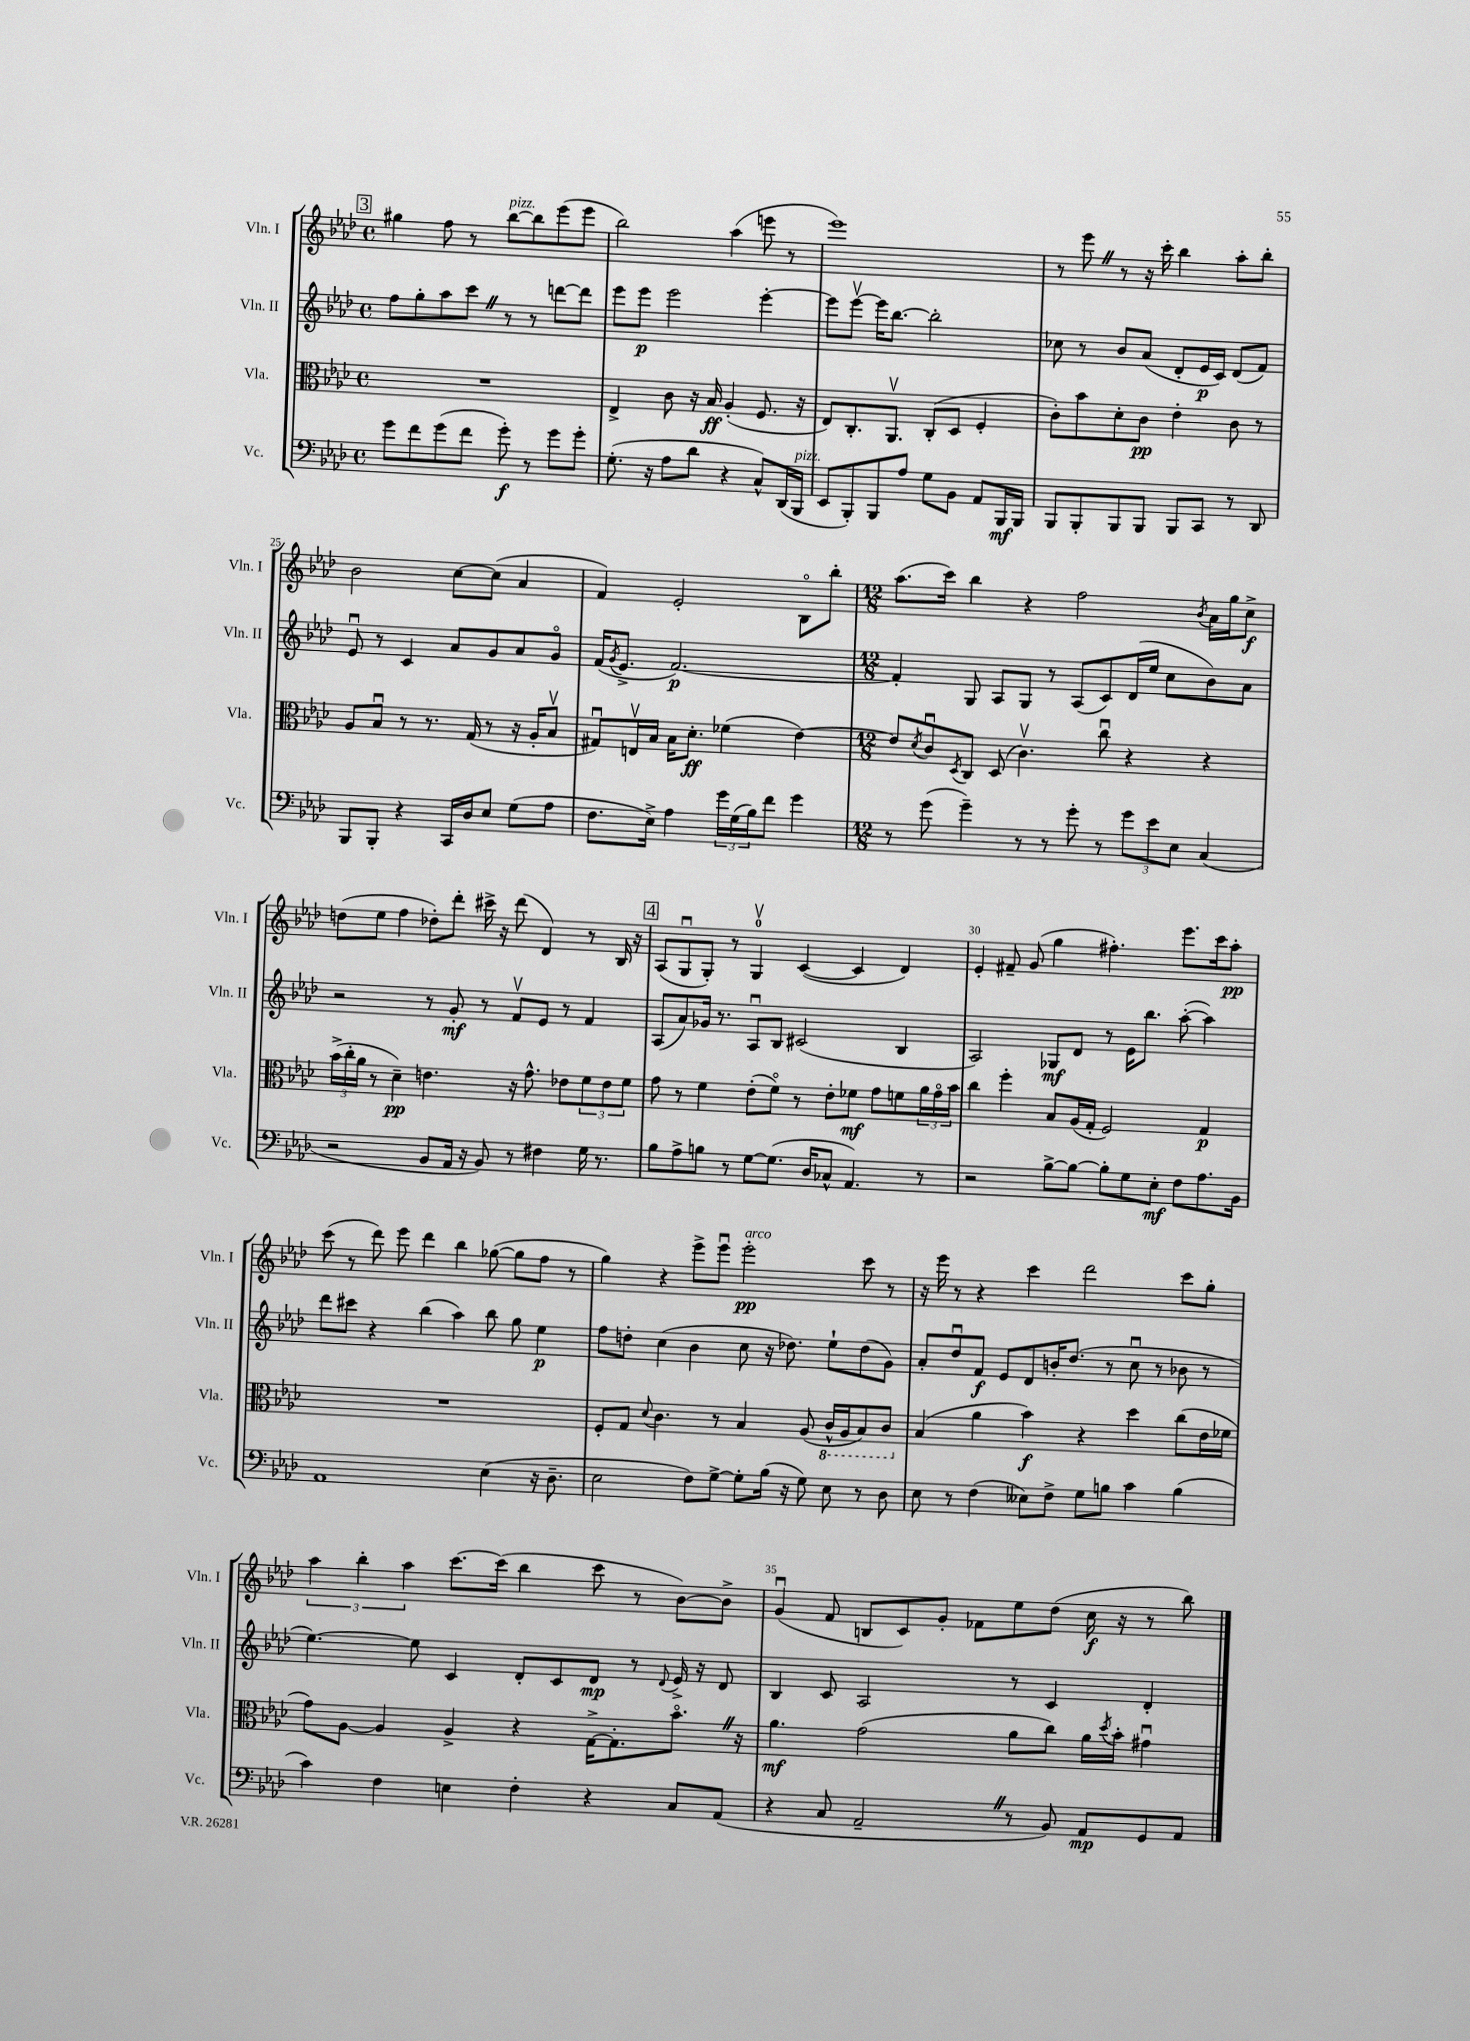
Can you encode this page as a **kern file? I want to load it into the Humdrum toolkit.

**kern	**dynam	**kern	**dynam	**kern	**dynam	**kern	**dynam
*part4	*part4	*part3	*part3	*part2	*part2	*part1	*part1
*staff4	*staff4	*staff3	*staff3	*staff2	*staff2	*staff1	*staff1
*I"Vc.	*	*I"Vla.	*	*I"Vln. II	*	*I"Vln. I	*
*I'Vc.	*	*I'Vla.	*	*I'Vln. II	*	*I'Vln. I	*
*clefF4	*	*clefC3	*	*clefG2	*	*clefG2	*
*k[b-e-a-d-]	*	*k[b-e-a-d-]	*	*k[b-e-a-d-]	*	*k[b-e-a-d-]	*
*M4/4	*	*M4/4	*	*M4/4	*	*M4/4	*
*met(c)	*	*met(c)	*	*met(c)	*	*met(c)	*
!!LO:REH:place=s1:t=3
=21	=21	=21	=21	=21	=21	=21	=21
8g\L	.	1r	.	8ff\L	.	4gg#X\	.
8f\	.	.	.	8gg'\	.	.	.
(8g\	.	.	.	8aa-\	.	8ff\	.
8f\J	.	.	.	8cccZ\J	.	8r	.
!	!	!	!	!	!	!LO:TX:a:i:t=pizz.	!
8g'\)	f	.	.	8r	.	[8bb-\L	.
8r	.	.	.	8r	.	8bb-\]	.
8g\L	.	.	.	[8dddn\L	.	(8eee-\	.
8g'\J	.	.	.	8ddd\J]	.	8eee-\J	.
=22	=22	=22	=22	=22	=22	=22	=22
(8.G'\	.	4E-^/	.	8eee-\L	.	2bb-\)	.
.	.	.	.	8eee-\J	p	.	.
16r	.	.	.	.	.	.	.
8A-\L	.	8c\	.	2eee-\	.	.	.
8d-\J	.	16r	.	.	.	.	.
.	.	16B-/	ff	.	.	.	.
4r	.	(4A-'/	.	.	.	(4aa-\	.
8C^^/L)	.	8.F/	.	[4eee-'\	.	8eeen\	.
(16DD-/L	.	.	.	.	.	8r	.
!LO:TX:a:i:t=pizz.	!	!	!	!	!	!	!
16BBB-/JJ	.	16r	.	.	.	.	.
=23	=23	=23	=23	=23	=23	=23	=23
8EE-/L	.	8E-/L)	.	8eee-\L]	.	1eee-)	.
8BBB-'/)	.	8.C'/	.	[8eee-v\J	.	.	.
8BBB-/	.	.	.	16eee-\KL]	.	.	.
.	.	8.AA-v/J	.	[8.bb-\J	.	.	.
8A-/J	.	.	.	.	.	.	.
8G\L	.	(8C'/L	.	2bb-'\]	.	.	.
8BB-\J	.	8D-/J	.	.	.	.	.
8AA-/L	.	4F'/	.	.	.	.	.
16BBB-/L	mf	.	.	.	.	.	.
16BBB-/JJ	.	.	.	.	.	.	.
=24	=24	=24	=24	=24	=24	=24	=24
8BBB-/L	.	8c'\L)	.	8cc-X\	.	8r	.
8BBB-'/	.	8b-\	.	8r	.	8eee-Z\	.
8BBB-/	.	8d-'\	.	8b-/L	.	8r	.
8BBB-/J	.	8c\J	pp	(8a-/J	.	16r	.
.	.	.	.	.	.	16ccc'\	.
8BBB-/L	.	4e-'\	.	8d-'/L	.	4bb-\	.
8CC/J	.	.	.	16e-/L	p	.	.
.	.	.	.	16c/JJ)	.	.	.
8r	.	8c\	.	(8d-/L	.	8aa-'\L	.
8DD-/	.	8r	.	8f/J)	.	8bb-'\J	.
!!LO:LB:g=z
=25	=25	=25	=25	=25	=25	=25	=25
8BBB-/L	.	8A-/L	.	8e-u/	.	2b-\	.
8BBB-'/J	.	8B-u/J	.	8r	.	.	.
4r	.	8r	.	4c/	.	.	.
.	.	8.r	.	.	.	.	.
16CC/LL	.	.	.	8a-/L	.	[8cc\L	.
16D-/J	.	(16G/	.	.	.	.	.
8E-/J	.	8r	.	8g/	.	(8cc\J]	.
(8G\L	.	16r	.	8a-/	.	4a-/	.
.	.	16A-'/KL	.	.	.	.	.
8A-\J	.	8B-v/J	.	8g/J	.	.	.
=26	=26	=26	=26	=26	=26	=26	=26
8.F\L	.	8G#Xu/L)	.	(16f/KL	.	4f/)	.
.	.	.	.	8qg/	.	.	.
.	.	.	.	8.e-^/J	.	.	.
.	.	16Env/L	.	.	.	.	.
16E-^\Jk)	.	16B-/JJ	.	.	.	.	.
4A-\	.	16B-\KL	.	[2.f/)	p	2e-'/	.
.	.	8.d-'\J	ff	.	.	.	.
24g\LL	.	(4f-X\	.	.	.	.	.
(24G\	.	.	.	.	.	.	.
24B-\J)	.	.	.	.	.	.	.
8f\J	.	.	.	.	.	.	.
4g\	.	[4e-\)	.	.	.	8B-\L	.
.	.	.	.	.	.	8bb-'\J	.
=27	=27	=27	=27	=27	=27	=27	=27
*M12/8	*	*M12/8	*	*M12/8	*	*M12/8	*
8r	.	8e-/L]	.	4f'/]	.	(8.aa-\L	.
.	.	8qd-/	.	.	.	.	.
(8g\	.	8cu/	.	.	.	.	.
.	.	.	.	.	.	16ccc\Jk)	.
.	.	8qD-/	.	.	.	.	.
4g~\)	.	8C/J	.	8G/	.	4bb-\	.
.	.	(8D-/	.	8A-/L	.	.	.
8r	.	4.cv\)	.	8G/J	.	4r	.
8r	.	.	.	8r	.	.	.
8g'\	.	.	.	(8A-/L	.	2ff\	.
8r	.	8ccu\	.	8c/)	.	.	.
12g\L	.	4r	.	(16d-/L	.	.	.
.	.	.	.	16ee-/JJ	.	.	.
12e-\	.	.	.	.	.	.	.
.	.	.	.	8cc\L	.	.	.
12E-\J	.	.	.	.	.	.	.
.	.	.	.	.	.	8qb-/	.
(4C/	.	4r	.	8b-\)	.	16a-\LL	.
.	.	.	.	.	.	16gg\J	.
.	.	.	.	8a-\J	.	8cc^\J	f
!!LO:LB:g=z
=28	=28	=28	=28	=28	=28	=28	=28
2r	.	(24b-^\LL	.	2r	.	(8ddn\L	.
.	.	24cc'\	.	.	.	.	.
.	.	24a-\JJ	.	.	.	.	.
.	.	8r	.	.	.	8ee-\J	.
.	.	4d-~\)	pp	.	.	4ff\	.
8BB-/L	.	4.en\	.	8r	.	8dd-X'\L)	.
16AA-/Jk	.	.	.	8g'/	mf	8ddd-'\J	.
16r	.	.	.	.	.	.	.
8BB-/)	.	.	.	8r	.	16ccc#X^\	.
.	.	.	.	.	.	16r	.
8r	.	16r	.	8fv/L	.	(8ddd-\	.
.	.	8.g^^\	.	.	.	.	.
4F#X\	.	.	.	8e-/J	.	4d-/)	.
.	.	8e-X\L	.	8r	.	.	.
16G\	.	12f\	.	4f/	.	8r	.
8.r	.	.	.	.	.	.	.
.	.	12e-\	.	.	.	.	.
.	.	.	.	.	.	16B-/	.
.	.	12f\J	.	.	.	.	.
.	.	.	.	.	.	16r	.
!!LO:REH:place=s1:t=4
=29	=29	=29	=29	=29	=29	=29	=29
8B-\L	.	8g\	.	(8A-/L	.	(8A-/L	.
8A-^\	.	8r	.	8a-/)	.	8Gu/	.
8Bn\J	.	4f\	.	16g-X/Jk	.	8G'/J)	.
.	.	.	.	8.r	.	.	.
8r	.	.	.	.	.	8r	.
[8G\L	.	(8e-'\L	.	8A-u/L	.	4Gv/	.
(8.G\J]	.	8f\J)	.	8B-/J	.	.	.
.	.	8r	.	(2c#X/	.	([4c/	.
16D-/KL	.	.	.	.	.	.	.
8C-X^^/J	.	8e-'\L	.	.	.	.	.
4.AA-/)	.	8f-X\J	mf	.	.	4c/]	.
.	.	8g\L	.	.	.	.	.
.	.	8fn\	.	4B-/	.	4d-/)	.
8r	.	24a-\L	.	.	.	.	.
.	.	24g\	.	.	.	.	.
.	.	24b-\JJ	.	.	.	.	.
=30	=30	=30	=30	=30	=30	=30	=30
2r	.	4cc\	.	2A-/)	.	4e-'/	.
.	.	4ff'\	.	.	.	8f#X~/	.
.	.	.	.	.	.	(8g/	.
[8B-^\L	.	8B-/L	.	8G-X/L	mf	4gg\	.
8B-\J_	.	(16A-/L	.	8d-/J	.	.	.
.	.	16G'/JJ	.	.	.	.	.
8B-'\L]	.	2F/)	.	8r	.	4.ff#X'\)	.
8G\	.	.	.	16e-\KL	.	.	.
.	.	.	.	8.bb-\J	.	.	.
8E-'\J	mf	.	.	.	.	.	.
8F\L	.	.	.	([8aa-'\	.	8.eee-\L	.
8.A-\	.	4G/	p	4aa-\])	.	.	.
.	.	.	.	.	.	16ccc\k	.
.	.	.	.	.	.	8aa-'\J	pp
16BB-\Jk	.	.	.	.	.	.	.
!!LO:LB:g=z
=31	=31	=31	=31	=31	=31	=31	=31
1AA-	.	1.r	.	8ddd-\L	.	(8ccc\	.
.	.	.	.	8ccc#X\J	.	8r	.
.	.	.	.	4r	.	8ddd-\)	.
.	.	.	.	.	.	8eee-\	.
.	.	.	.	(4bb-\	.	4ddd-\	.
.	.	.	.	4aa-\)	.	4bb-\	.
(4E-\	.	.	.	8bb-\	.	([8gg-X\	.
.	.	.	.	8gg\	.	8gg-\L]	.
16r	.	.	.	4ee-\	p	8ff\J	.
8.D-~\	.	.	.	.	.	.	.
.	.	.	.	.	.	8r	.
=32	=32	=32	=32	=32	=32	=32	=32
2E-\	.	8F'/L	.	8ff\L	.	4gg\)	.
.	.	8G/J	.	8ddn'\J	.	.	.
.	.	8qqd-/	.	.	.	.	.
.	.	4.c\	.	(4cc\	.	4r	.
8F\L)	.	.	.	4b-\	.	8eee-^\L	.
[8G^\J	.	8r	.	.	.	8eee-u\J	.
!	!	!	!	!	!	!LO:TX:a:i:t=arco	!
8G'\L]	.	4B-/	.	8cc\	.	2eee-'\	pp
(16B-\Jk	.	.	.	16r	.	.	.
16r	.	.	.	8.dd-X\)	.	.	.
8G\)	.	(8A-/	.	.	.	.	.
*	*	*8ba	*	*	*	*	*
8E-\	.	16C^^/LL	.	8ee-`\L	.	.	.
.	.	16AA-/J	.	.	.	.	.
8r	.	8BB-/)	.	(8dd-\	.	8ccc\	.
8D-\	.	8C/J	.	8g\J)	.	8r	.
=33	=33	=33	=33	=33	=33	=33	=33
*	*	*X8ba	*	*	*	*	*
8E-\	.	(4B-/	.	8a-'/L	.	16r	.
.	.	.	.	.	.	16eee-\	.
8r	.	.	.	8dd-u/	.	8r	.
(4F\	.	4a-\	.	8f/J	f	4r	.
.	.	.	.	8e-/L	.	.	.
8E--X\L)	.	4b-\)	f	8d-/	.	4ccc\	.
8F^\J	.	.	.	16bn'/K	.	.	.
.	.	.	.	(8.dd-/J	.	.	.
8G\L	.	4r	.	.	.	2ddd-\	.
8Bn\J	.	.	.	8r	.	.	.
4c\	.	4dd-\	.	8ccu\	.	.	.
.	.	.	.	8r	.	.	.
(4B\	.	(8cc\L	.	8b-X\	.	8ccc\L	.
.	.	16e-\L	.	8r	.	8gg'\J	.
.	.	16f-X\JJ	.	.	.	.	.
!!LO:LB:g=z
=34	=34	=34	=34	=34	=34	=34	=34
4c\)	.	8g\L)	.	[4.ee-\)	.	6aa-\	.
.	.	[8A-\J	.	.	.	.	.
.	.	.	.	.	.	6bb-'\	.
4F\	.	4A-/]	.	.	.	.	.
.	.	.	.	.	.	6aa-\	.
.	.	.	.	8ee-\]	.	.	.
4En\	.	4A-^/	.	4c/	.	[8.ccc\L	.
.	.	.	.	.	.	(16ccc\Jk]	.
4F'\	.	4r	.	8d-'/L	.	4bb-\	.
.	.	.	.	8c/	.	.	.
4r	.	[16G^\KL	.	8d-/J	mp	8ccc\	.
.	.	8.G'\]	.	.	.	.	.
.	.	.	.	8r	.	8r	.
.	.	.	.	8qqd-/	.	.	.
8C/L	.	8.b-Z\J	.	16e-^/	.	[8b-\L)	.
.	.	.	.	16r	.	.	.
(8AA-/J	.	.	.	8d-/	.	8b-^\J]	.
.	.	16r	.	.	.	.	.
=35	=35	=35	=35	=35	=35	=35	=35
4r	.	4.a-\	mf	4B-/	.	(4gu/	.
8C/	.	.	.	8c/	.	8f/	.
2AA-~Z/	.	(2g\	.	2A-/	.	8Bn/L	.
.	.	.	.	.	.	8c/)	.
.	.	.	.	.	.	8g'/J	.
.	.	.	.	.	.	8f-X\L	.
8r	.	8a-\L	.	8r	.	8ee-\	.
8BB-/)	.	8cc\J)	.	4c/	.	(8dd-\J	.
8AA-/L	mp	16a-\LL	.	.	.	16cc\	f
.	.	8qdd-/	.	.	.	.	.
.	.	16b-'\JJ	.	.	.	16r	.
8GG/	.	4g#Xu\	.	4d-'/	.	8r	.
8AA-/J	.	.	.	.	.	8bb-\)	.
==	==	==	==	==	==	==	==
*-	*-	*-	*-	*-	*-	*-	*-
